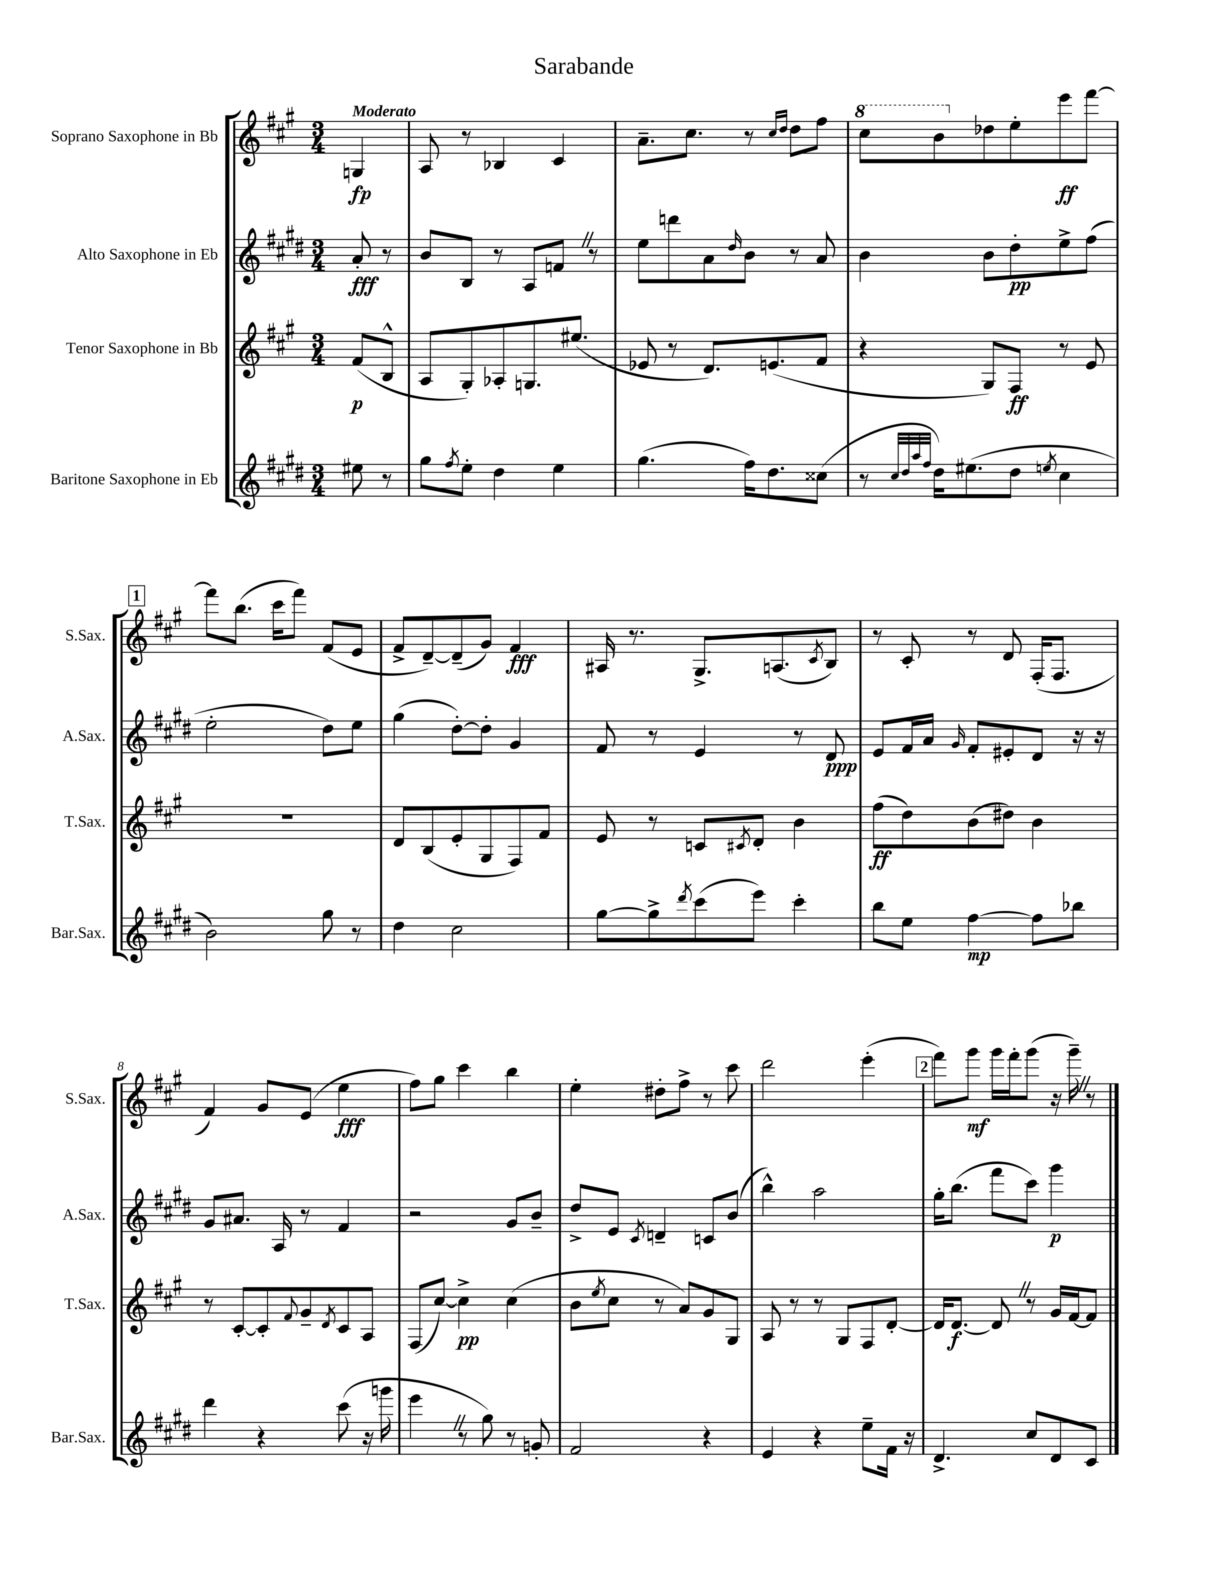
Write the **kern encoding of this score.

**kern	**kern	**kern	**kern
*staff4	*staff3	*staff2	*staff1
*clefG2	*clefG2	*clefG2	*clefG2
*k[f#c#g#d#]	*k[f#c#g#]	*k[f#c#g#d#]	*k[f#c#g#]
*M3/4	*M3/4	*M3/4	*M3/4
8ee#\	(8f#/L	8a'/	4G/
8r	8B^^/J	8r	.
=	=	=	=
8gg#\L	8A/L	8b/L	8A/
8qff#/	.	.	.
8ee'\J	8G#'/)	8B/J	8r
4dd#\	8A-'/	8r	4B-/
.	8.G/	8A/L	.
4ee\	.	8f/J	4c#/
.	(8.ee#/J	.	.
.	.	8r	.
=	=	=	=
(4.gg#\	8e-/	8ee\L	8.a~\L
.	8r	8ddd\	.
.	.	.	8.cc#\J
.	8.d/L)	8a\	.
.	.	16qqdd#/	.
16ff#\LK)	.	8b\J	8r
8.dd#\	(8.e/	.	.
.	.	.	16qqcc#/LL
.	.	.	16qqdd/JJ
.	.	8r	8dd\L
(8cc##\J	8f#/J	8a/	8ff#\J
=	=	=	=
8r	4r	4b\	8ccc#\L
32qqcc#/LLL	.	.	.
32qqdd#/	.	.	.
32qqaa/	.	.	.
32qqff#/JJJ	.	.	.
16dd#\LK)	.	.	8bb\
(8.ee#\	.	.	.
.	8G#/L)	8b\L	8dd-\
8dd#\J	8F#/J	8dd#'\	8ee'\
8qee/	.	.	.
4cc#\	8r	8ee^\	8eee\
.	8e/	(8ff#\J	[8fff#\J
=	=	=	=
2b\)	2.r	2ee'\	8fff#\]L
.	.	.	(8.bb\J
.	.	.	16ccc#\LK
.	.	.	8fff#\J)
8gg#\	.	8dd#\L)	(8f#/L
8r	.	8ee\J	8e/J
=	=	=	=
4dd#\	8d/L	(4gg#\	8f#^/L
.	(8B/	.	[8d~/)
2cc#\	8e'/	[8dd#'\L)	(8d~/]
.	8G#/	8dd#'\]J	8g#/J)
.	8F#/)	4g#/	4f#/
.	8f#/J	.	.
=	=	=	=
[8gg#\L	8e/	8f#/	16A#/
.	.	.	8.r
8gg#^\]	8r	8r	.
8qddd#/	.	.	.
(8ccc#\	8c/L	4e/	8.G#^/L
.	8qc#/	.	.
8eee\J)	8d'/J	.	.
.	.	.	(8.A/
4ccc#'\	4b\	8r	.
.	.	.	8qc#/
.	.	8d#/	8B/J)
=	=	=	=
8bb\L	(8ff#\L	8e/L	8r
8ee\J	8dd\)	16f#/L	8c#'/
.	.	16a/JJ	.
.	.	16qqg#/	.
[4ff#\	(8b\	8f#'/L	8r
.	8dd#\J)	8e#'/	8d/
8ff#\]L	4b\	8d#/J	(16F#'/LK
.	.	.	8.F#/J
8bb-\J	.	16r	.
.	.	16r	.
=	=	=	=
4ddd#\	8r	8g#/L	4f#/)
.	[8c#'/L	8.a#/J	.
4r	8c#'/]	.	8g#/L
.	.	16A/	.
.	8qqf#/	.	.
.	8g#~/	8r	(8e/J
.	8qd/	.	.
(8ccc#\	8c#/	4f#/	4ee\
16r	8A/J	.	.
16ggg\	.	.	.
=	=	=	=
4eee\	(8F#/L	2r	8ff#\L)
.	[8cc#/J)	.	8gg#\J
8r	4cc#^\]	.	4ccc#\
8gg#\)	.	.	.
8r	(4cc#\	8g#/L	4bb\
8g'/	.	8b~/J	.
=	=	=	=
2f#/	8b\L	8dd#^/L	4ee'\
.	8qee/	.	.
.	8cc#\J	8e/J	.
.	.	8qc#/	.
.	8r	4d~/	8dd#'\L
.	8a/L)	.	8ff#^\J
4r	8g#/	8c/L	8r
.	8G#/J	(8b/J	8ccc#\
=	=	=	=
4e/	8A/	4bb^^\)	2ddd\
.	8r	.	.
4r	8r	2aa\	.
.	8G#/L	.	.
8ee~\L	8F#/	.	(4eee'\
16f#\Jk	[8d'/J	.	.
16r	.	.	.
=	=	=	=
4.d#^/	16d/]LK	16gg#'\LK	8fff#\L)
.	[8.d/J	(8.bb\J	.
.	.	.	8ggg#\J
.	8d/]	8fff#\L	16ggg#\LL
.	.	.	16fff#'\J
8cc#/L	8r	8ccc#\J)	(8ggg#\J
8d#/	16g#/LL	4ggg#\	16r
.	[16f#/J	.	16ggg#~\)
8c#/J	8f#/]J	.	8r
==	==	==	==
*-	*-	*-	*-
